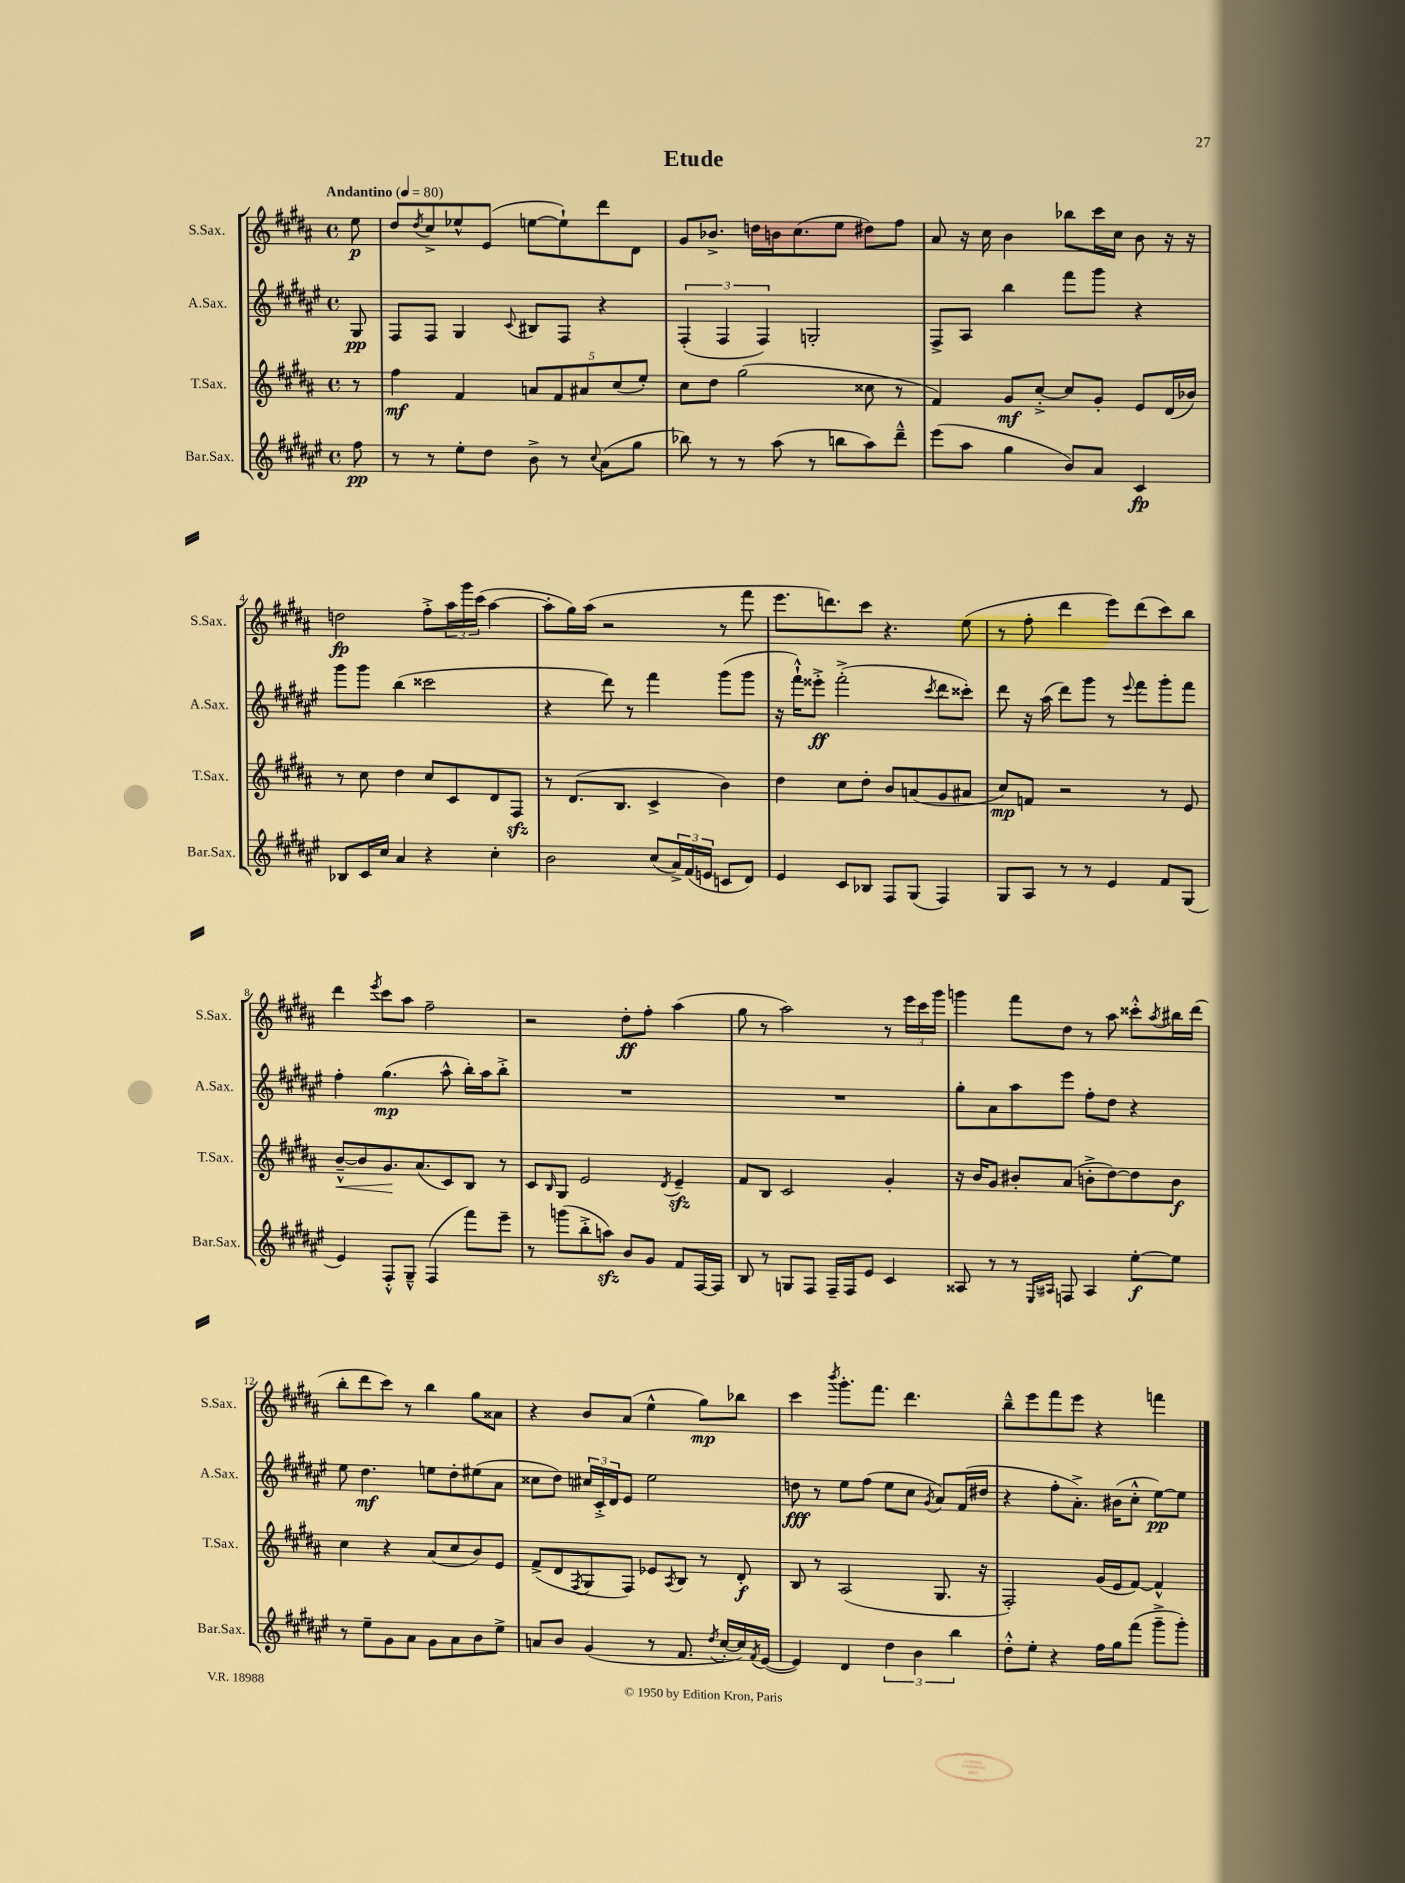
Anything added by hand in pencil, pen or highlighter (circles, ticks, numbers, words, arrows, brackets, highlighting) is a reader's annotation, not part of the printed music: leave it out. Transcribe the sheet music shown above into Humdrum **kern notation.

**kern	**kern	**kern	**kern
*staff4	*staff3	*staff2	*staff1
*clefG2	*clefG2	*clefG2	*clefG2
*k[f#c#g#d#a#e#]	*k[f#c#g#d#a#]	*k[f#c#g#d#a#e#]	*k[f#c#g#d#a#]
*M4/4	*M4/4	*M4/4	*M4/4
*met(c)	*met(c)	*met(c)	*met(c)
*MM80	*MM80	*MM80	*MM80
8ff#\	8r	8G#/	8ee\
=	=	=	=
8r	4ff#\	8F#/L	8dd#/L
.	.	.	8qdd#/
8r	.	8F#/J	8cc#^/
8ee#'\L	4f#/	4G#/	8ee-^^/
8dd#\J	.	.	(8e/J
.	.	8qqc#/	.
8b^\	10a/L	8B#/L	[8ee\L
.	10f#/	.	.
8r	.	8F#/J	8ee`\])
.	10a#/	.	.
8qqcc#/	.	.	.
(8a#\L	.	4r	8ddd#\
.	(10cc#/	.	.
8gg#\J	.	.	8d#\J
.	10ee'/J)	.	.
=	=	=	=
8bb-\)	8cc#\L	(6F#'/	8g#/L
8r	8dd#\J	.	8.b-^/J
.	.	6F#/	.
8r	(2gg#\	.	.
.	.	.	16dd\LL
.	.	6F#/)	.
(8aa#\	.	.	16b\J
.	.	.	(8.cc#\
8r	.	2G'/	.
8bb\L	.	.	8ee\J
8aa#\)	8cc##\	.	8dd#\L)
8ddd#~^^\J	8r	.	8ff#\J
=	=	=	=
(8eee#\L	4f#/)	8F#^/L	8a#/
8aa#\J	.	8A#/J	16r
.	.	.	16cc#\
4gg#\	8g#/L	4bb\	4b\
.	[8cc#'^/J	.	.
8b/L)	8cc#/]L	8fff#\L	8bb-\L
8a#/J	8g#'/J	8ggg#\J	16ccc#\L
.	.	.	16cc#\JJ
4c#/	8e/L	4r	8b\
.	(16d#/L	.	16r
.	16b-/JJ)	.	16r
=	=	=	=
8B-/L	8r	8ggg#\L	2dd\
16c#/L	8cc#\	8ggg#\J	.
16cc#/JJ	.	.	.
4a#/	4dd#\	(4bb\	.
4r	8cc#/L	2ccc##\	8ff#'^\L
.	8c#/	.	24aa#\L
.	.	.	24ggg#\
.	.	.	(24ccc#\JJ
4cc#'\	8d#/	.	[4aa#\
.	8F#/J	.	.
=	=	=	=
2b\	8r	4r	8aa#'\]L
.	(8.d#/L	.	16gg#\L)
.	.	.	(16aa#\JJ
.	.	8ddd#\)	2r
.	8.B/J	.	.
.	.	8r	.
(8cc#/L	4c#^/	4fff#\	.
24a#^/L)	.	.	.
(24f#/	.	.	.
24e/JJ	.	.	.
8c/L	4b\)	(8ggg#\L	8r
8d#/J)	.	8ggg#\J	8fff#\
=	=	=	=
4e#/	4dd#\	16r	8.eee\L
.	.	16fff#`^^\LK)	.
.	.	8eee##'^\J	.
.	.	.	8.ddd\)
8c#/L	8cc#\L	(2fff#'^\	.
8B-/J	8dd#'\J	.	8ccc#\J
8F#/L	8b/L	.	4.r
(8G#/J	(8a/	.	.
.	.	8qccc#/	.
4F#/)	8g#/	8ddd#\L	.
.	8a#/J	8ccc##'\J)	(8ee\
=	=	=	=
8G#/L	8cc#/L)	8ddd#\	8r
8A#/J	8f/J	16r	8ff#'\
.	.	(16aa#\	.
8r	2r	8ddd#\L)	4ddd#\
8r	.	8ggg#\J	.
4e#/	.	8r	8eee\L)
.	.	8qqeee#/	.
.	.	8fff#\L	(8ddd#\
8f#/L	8r	8ggg#'\	8ccc#\)
(8G#/J	8e/	8fff#\J	8bb\J
=	=	=	=
4e#/)	[8b~^^/L	4ff#'\	4ddd#\
.	8b/]	.	.
.	.	.	8qeee/
8F#'^^/L	8.g#/	(4.gg#\	8ccc#\L
8G#~^^/J	.	.	8aa#\J
.	(8.a#/	.	.
(4F#/	.	.	2ff#~\
.	8c#/)	8aa#^^\	.
8fff#\L)	8B/J	16bb'\LL)	.
.	.	16aa#\J	.
8eee#~\J	8r	8bb'^\J	.
=	=	=	=
8r	8c#/L	1r	2r
.	16qqB/	.	.
(8ggg\L	8G#/J	.	.
8bb'^\	2e/	.	.
8aa\J)	.	.	.
8b/L	.	.	8dd#'\L
8g#/J	.	.	8ff#'\J
.	8qd#/	.	.
8f#/L	4e~/	.	(4aa#\
[16F#/L	.	.	.
16F#/]JJ	.	.	.
=	=	=	=
8B/	8f#/L	1r	8gg#\
8r	8B/J	.	8r
8G/L	2c#/	.	2aa#\)
8F#/J	.	.	.
16F#~/LL	.	.	.
16F#/J	.	.	.
8e#/J	.	.	.
4c#/	4g#'/	.	8r
.	.	.	24eee\LL
.	.	.	24ccc#\
.	.	.	24ggg#\JJ
=	=	=	=
8A##/	16r	8gg#'\L	4ggg\
.	16b/LK	.	.
8r	8g#/J	8a#\	.
8r	8b#'/L	8aa#\	8fff#\L
16qqE#/LL	.	.	.
16qqA#/JJ	.	.	.
8F/	(8a#/J	8eee#\J	8dd#\J
4A#/	8b'^\L	8ff#'\L	8r
.	[8dd#\)	8dd#\J	8aa#\
[8ee#'\L	8dd#\]	4r	8ccc##'^^\L
.	.	.	8qaa#/
8ee#\]J	8b\J	.	16bb#\L
.	.	.	(16ddd#\JJ
=	=	=	=
8r	4cc#\	8ee#\	8bb'\L
8ee#~\L	.	4.dd#\	8ddd#\
8g#\	4r	.	8ccc#\J)
8a#\J	.	.	8r
8g#\L	(8a#/L	8ee\L	4bb\
8a#\	8cc#/	8dd#'\	.
8b\	8b/)	(8ee#\	8gg#\L
8ee#^\J	8e/J	8a#\J	8a##\J
=	=	=	=
8a/L	(8f#^/L	8cc##\L	4r
8b/J	8d#/	8dd#\J)	.
.	8qF#/	.	.
(4g#/	8G#/	24cc#/LL	8b/L
.	.	24c#'^/	.
.	.	24d#/J	.
.	8F#/J)	8e#/J	(8a#/J
8r	8e-/L	2ee#\	4ee^^\
.	8qA#/	.	.
8.f#/	8B/J	.	.
.	8r	.	8gg#\L)
8qdd#/	.	.	.
[16cc#'/LL	.	.	.
16cc#/])	8d#'/	.	8bb-\J
8qf#/	.	.	.
([16e#/JJ	.	.	.
=	=	=	=
4e#/])	8B/	8dd\	4ccc#\
.	8r	8r	.
.	.	.	8qbbb/
4d#/	(2A#/	8ee#\L	8.ggg#'\L
.	.	(8ff#\J	.
.	.	.	8.fff#\J
6dd#\	.	8ee#\L	.
.	.	8cc#\J	4.ddd#\
6b\	.	.	.
.	.	8qg#/	.
.	8.G#/	8a#/L)	.
6bb\	.	.	.
.	.	(16f#/L	.
.	16r	16dd#/JJ	.
=	=	=	=
8dd#'^^\L	2F#'/)	4r	8bb~^^\L
8ee#'\J	.	.	8eee\
4r	.	8ff#'\L	8fff#\
.	.	8.a#'^\J)	8eee\J
16ff#\LL	(16g#/LL	.	4r
16gg#\J	16e/J	(16b#\LK	.
(8fff#\J	[8f#/J)	8cc#'^^\J	.
8ggg#~^\L	4f#^^/]	[8ee#\L)	4fff\
8ggg#'\J)	.	8ee#\]J	.
==	==	==	==
*-	*-	*-	*-
